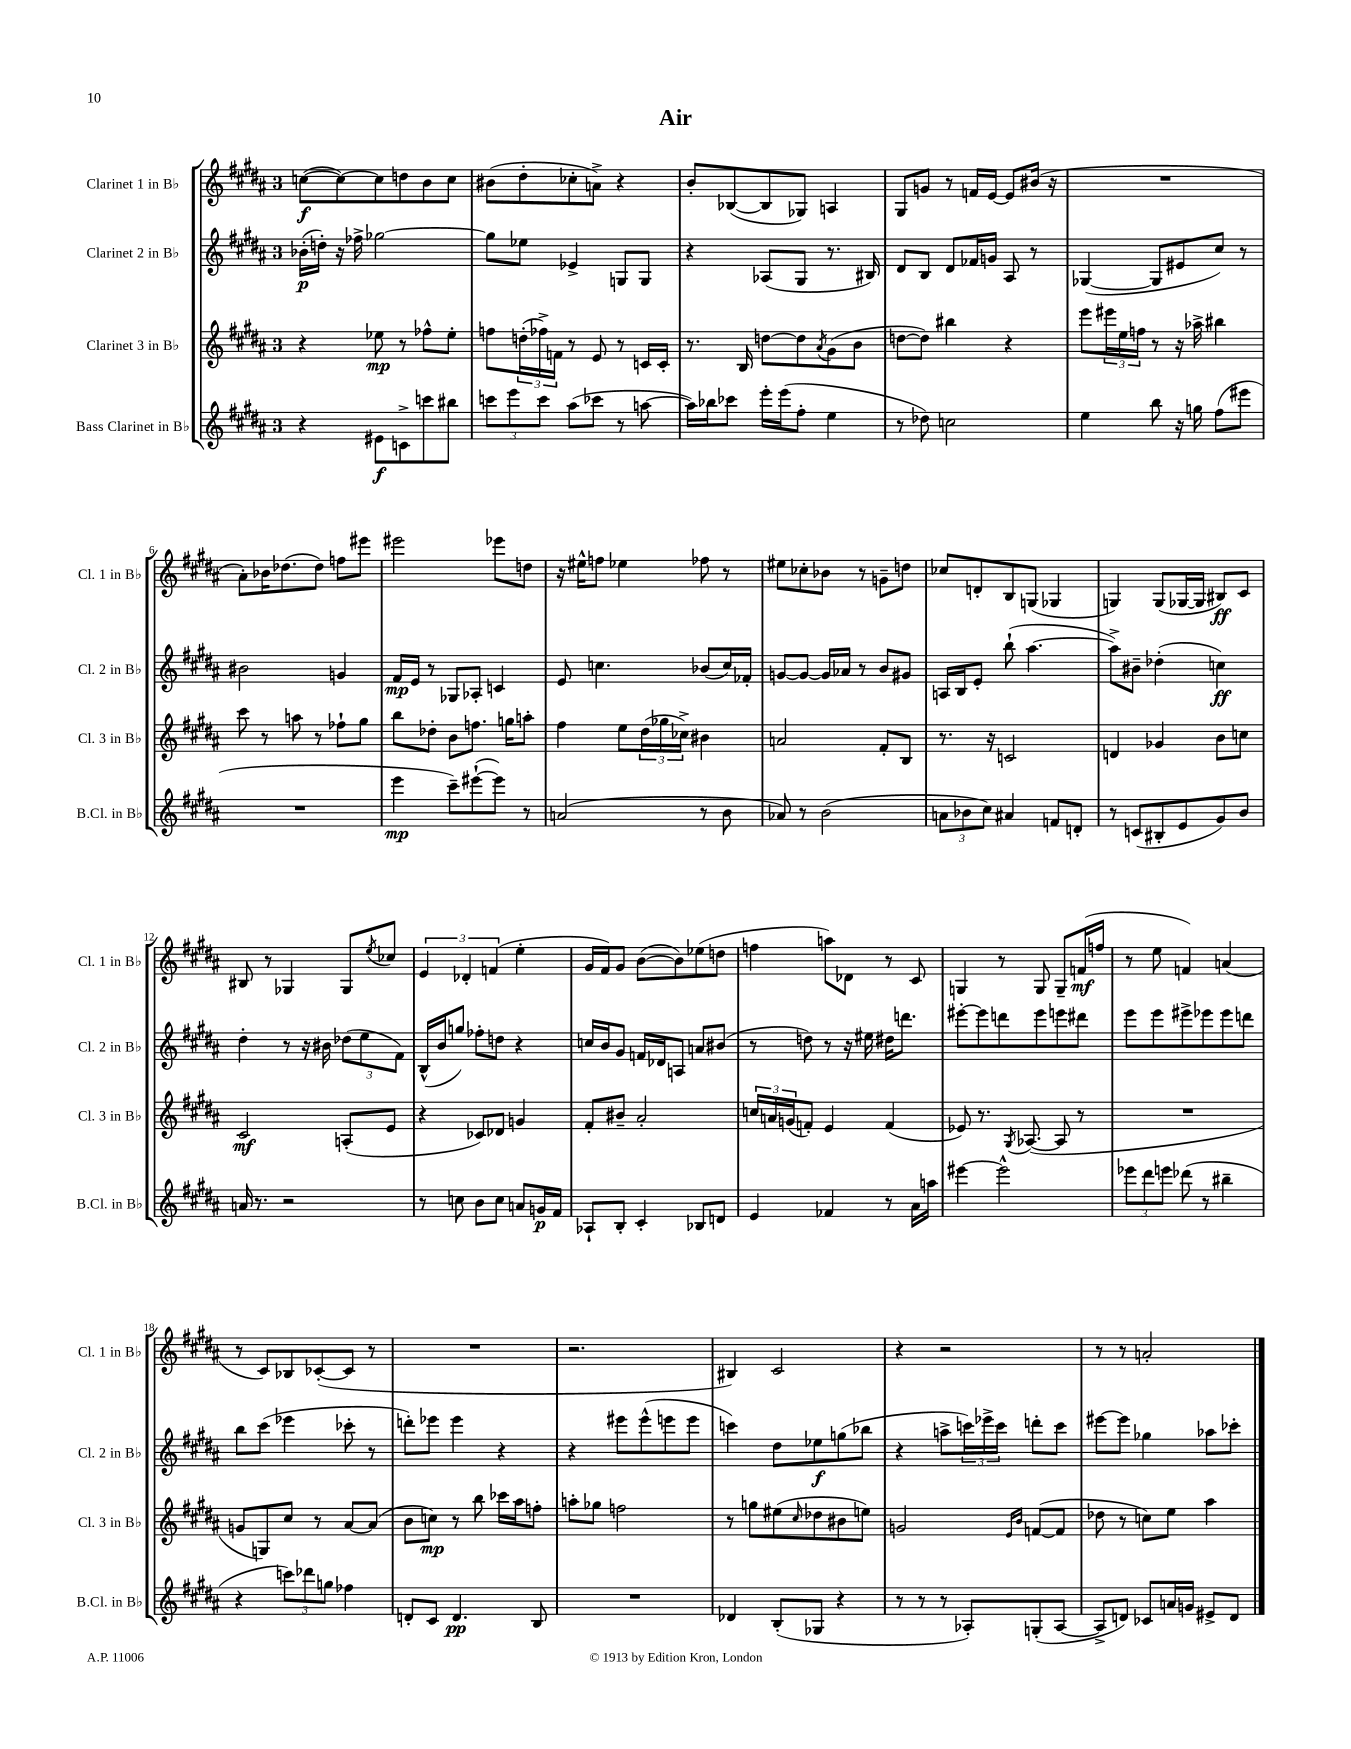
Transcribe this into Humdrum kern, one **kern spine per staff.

**kern	**kern	**kern	**kern
*staff4	*staff3	*staff2	*staff1
*clefG2	*clefG2	*clefG2	*clefG2
*k[f#c#g#d#a#]	*k[f#c#g#d#a#]	*k[f#c#g#d#a#]	*k[f#c#g#d#a#]
*M3/4	*M3/4	*M3/4	*M3/4
4r	4r	(16b-'\LL	([8cc\L
.	.	16dd'\JJ)	.
.	.	16r	8cc\_)
.	.	16ff-^\	.
8e#\L	8ee-\	[2gg-\	8cc\]
8c^\	8r	.	8dd\
8ccc\	8ff-^^\L	.	8b\
8bb#\J	8ee-'\J	.	8cc\J
=	=	=	=
12ccc\L	8ff\L	8gg-\]L	(8b#\L
12eee\	.	.	.
.	(24dd'\L	8ee-\J	8dd#'\
12ccc\J	24ff-^\)	.	.
.	24f\JJ	.	.
(8aa#\L	8r	4e-^/	8cc-'\
8ccc-\J	8e/	.	8a^\J)
8r	8r	8G/L	4r
[8aa\	16c/LL	8G/J	.
.	16c'/JJ	.	.
=	=	=	=
16aa\]LL)	8.r	4r	8b'/L
16bb-\J	.	.	.
8ccc-\J	.	.	([8B-/
.	16B/	.	.
16eee'\LL	[8dd\L	(8A-/L	8B-/]
(16eee\J	.	.	.
8ff#'\J	8dd\]	8G#/J	8G-/J)
.	8qa#/	.	.
4ee\	(8g#\	8.r	4A/
.	8b\J	.	.
.	.	16B#/)	.
=	=	=	=
8r	[8dd\L	8d#/L	8G#/L
8dd-\)	8dd\]J)	8B/J	8g/J
2cc\	4bb#\	8d#/L	8r
.	.	16f-/L	16f/LL
.	.	16g/JJ	[16e/JJ
.	4r	8A#/	8e/]L
.	.	8r	(16b#/Jk
.	.	.	16r
=	=	=	=
4ee\	8eee\L	([4G-/	2.r
.	24eee#\L	.	.
.	24ee\	.	.
.	24ff\JJ	.	.
8bb\	8r	8G-/]L	.
16r	16r	8e#/	.
16gg\	16aa-^\	.	.
(8ff#\L	4bb#\	8cc#/J)	.
8eee#\J	.	8r	.
=	=	=	=
2.r	8ccc#\	2b#\	8a#'\L)
.	8r	.	16b-\K
.	.	.	(8.dd-\
.	8aa\	.	.
.	8r	.	8dd-\J)
.	8ff-`\L	4g/	8ff\L
.	8gg#\J	.	8eee#\J
=	=	=	=
4eee\	8bb\L	16f#/LL	2eee#\
.	.	16e/JJ	.
.	8dd-'\J	8r	.
8ccc#~\L)	8b\L	8G-/L	.
([8eee#`\	8.ff\J	8A-'/J	.
8eee#\]J)	.	4c/	8eee-\L
.	16gg\LK	.	.
8r	8aa'\J	.	8dd\J
=	=	=	=
(2a/	4ff#\	8e/	16r
.	.	.	16ee#^^\LK
.	.	4.cc\	8ff\J
.	8ee\L	.	4ee-\
.	(24dd#\L	.	.
.	24gg-\	.	.
.	24cc-^\JJ)	.	.
8r	4b#\	(8b-/L	8ff-\
8b\	.	16cc/L)	8r
.	.	16f-'/JJ	.
=	=	=	=
8a-/)	2a/	[8g/L	8ee#\L
8r	.	8g/_J	8cc-'\
(2b\	.	16g/]LL	8b-\J
.	.	16a-/JJ	.
.	.	8r	8r
.	8f#'/L	8b/L	8g~\L
.	8B/J	8g#/J	8dd\J
=	=	=	=
12a\L	8.r	16A/LL	8cc-/L
.	.	16B/J	.
12b-\	.	.	.
.	.	8e'/J	8d'/
12cc#\J)	.	.	.
.	16r	.	.
4a#/	2c/	(8bb`\	8B/
.	.	[4.aa#\	(8G/J
8f/L	.	.	4G-/
8d'/J	.	.	.
=	=	=	=
8r	4d/	8aa#^\]L)	4G/)
(8c/L	.	8b#~\J	.
8B#'/	4g-/	(4dd-'\	(8G/L
8e/	.	.	[16G-/L
.	.	.	16G-/]JJ
8g#/)	8b\L	4cc\)	8B#/L)
8b/J	8cc\J	.	8c#/J
=	=	=	=
16a/	2c#/	4dd#'\	8B#/
8.r	.	.	.
.	.	.	8r
2r	.	8r	4G-/
.	.	16r	.
.	.	16b#\	.
.	(8A'/L	(12dd-\L	8G-/L
.	.	12ee\	.
.	.	.	8qee/
.	8e/J	.	8cc-/J
.	.	12f#\J)	.
=	=	=	=
8r	4r	(16B^^/LL	6e/
.	.	16b/J	.
8cc\	.	8gg/J)	.
.	.	.	6d-'/
8b\L	8c-/L)	8ff-'\L	.
.	.	.	(6f/
8cc\J	8d-/J	8dd\J	.
8a/L	4g/	4r	4ee'\
16g/L	.	.	.
16f#/JJ	.	.	.
=	=	=	=
8A-`/L	8f#'/L	16cc/LL	16g#/LL
.	.	16b/J	16f#/J)
8B'/J	8b#~/J	8g#/J	8g#/J
4c#'/	2a#'/	16f/LL	([8b\L
.	.	16d-/J	.
.	.	8A/J	8b\])
8B-/L	.	8a/L	(8ee-\
8d/J	.	(8b#/J	8dd\J
=	=	=	=
4e/	24cc/LL	8r	4ff\
.	24a/	.	.
.	(24g/J	.	.
.	8f'/J)	8dd\)	.
4f-/	4e/	8r	8aa\L)
.	.	16r	8d-\J
.	.	16ee#\	.
8r	(4f/	16dd#\LK	8r
.	.	8.ddd\J	.
16a#\LL	.	.	8c#/
16aa\JJ	.	.	.
=	=	=	=
[4eee#\	8e-/)	[8eee#'\L	4G/
.	8.r	8eee#\]	.
2eee#^^\]	.	8ddd\	8r
.	8qG#/	.	.
.	([8.A-/	.	.
.	.	8eee#\	8G/
.	8A-/]	8eee\	8G~/L
.	8r	8ddd#\J	(16f/L
.	.	.	16ff/JJ
=	=	=	=
12eee-\L	2.r	8eee\L	8r
12ddd#\	.	.	.
.	.	8eee\	8ee\
12eee\J	.	.	.
(8ddd-\	.	8eee#^\	4f/)
8r	.	8eee-\	.
4bb#~\	.	8eee-\	(4a/
.	.	8ddd\J	.
=	=	=	=
4r	8g/L	8bb\L	8r
.	8G/)	(8ccc#\J	8c#/L)
12ccc\L)	8cc#/J	4eee-\	8B-/
12ddd-\	.	.	.
.	8r	.	([8c-'/
12gg\J	.	.	.
4ff-\	[8a#/L	8ccc-'\	8c-/]J
.	(8a#/]J	8r	8r
=	=	=	=
8d'/L	8b\L	8ddd'\L)	2.r
8c#/J	8cc\J)	8eee-\J	.
4.d/	8r	4eee-\	.
.	8bb\	.	.
.	16ccc-\LL	4r	.
.	16aa#\J	.	.
8B/	8ff'\J	.	.
=	=	=	=
2.r	8aa'\L	4r	2.r
.	8gg-\J	.	.
.	2ff\	8eee#\L	.
.	.	(8eee#^^\	.
.	.	8eee\	.
.	.	8eee\J	.
=	=	=	=
4d-/	8r	4ccc\)	4B#/)
.	8gg\L	.	.
(8B'/L	(8ee#\	8dd#\L	2c#/
.	16qqcc#/	.	.
8G-/J	8dd-\	8ee-\	.
4r	8b#\	(8gg\	.
.	8ee\J)	8bb-\J	.
=	=	=	=
8r	2g/	4r	4r
8r	.	.	.
8r	.	8aa^\L	2r
8A-'/L)	.	24ccc\L)	.
.	.	24eee-^\	.
.	.	24ccc\JJ	.
.	16qqe/LL	.	.
.	16qqb/JJ	.	.
(8G'/	([8f/L	8ddd'\L	.
[8A-/J	8f/]J	8ccc\J	.
=	=	=	=
8A-^/]L	8dd-\	[8eee#\L	8r
8d/J)	8r	8eee#\]J	8r
8c-/L	8cc\L)	4gg-\	2a'/
16a/L	8ee\J	.	.
16g/JJ	.	.	.
8e#^/L	4aa#\	8aa-\L	.
8d/J	.	8ccc-'\J	.
==	==	==	==
*-	*-	*-	*-
